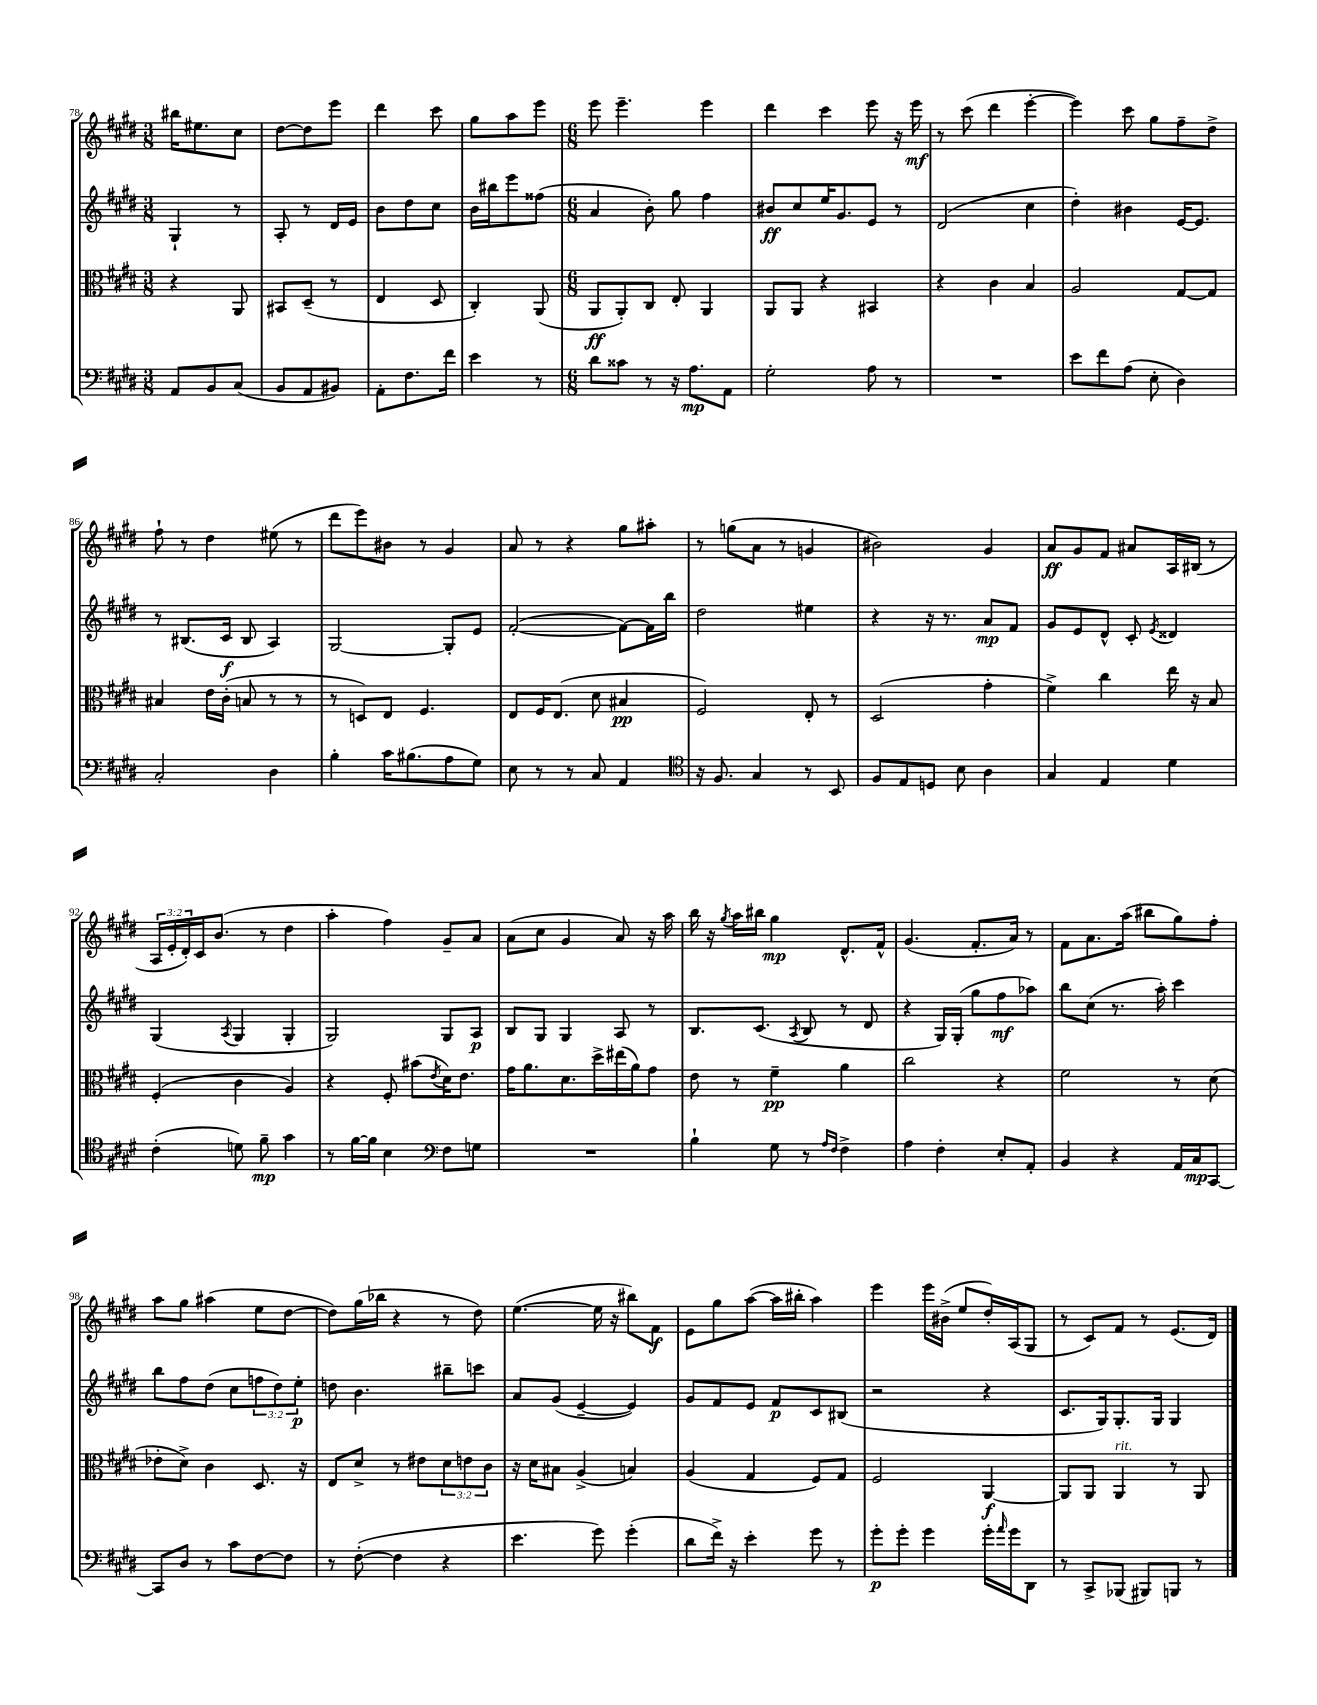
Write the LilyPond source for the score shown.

<<
\new StaffGroup <<
\new Staff = "s0" {
    \clef treble \key e \major \numericTimeSignature \time 3/8 \override Staff.TupletNumber.text = #tuplet-number::calc-fraction-text
    bis''16 eis''8. cis''8 |
    dis''8~ dis''8 e'''8 |
    dis'''4 cis'''8 |
    gis''8 a''8 e'''8 |
    \numericTimeSignature \time 6/8 e'''8 e'''4.-- e'''4 |
    dis'''4 cis'''4 e'''8 r16 e'''16\mf |
    r8 cis'''8( dis'''4 e'''4~-. |
    e'''4) cis'''8 gis''8 fis''8-- dis''8-> |
    fis''8-! r8 dis''4 eis''8( r8 |
    dis'''8 e'''8) bis'8 r8 gis'4 |
    a'8 r8 r4 gis''8 ais''8-. |
    r8 g''8( a'8 r8 g'4 |
    bis'2) gis'4 |
    a'8\ff gis'8 fis'8 ais'8 a16 bis16( r8 |
    \tuplet 3/2 { a16 e'16-. dis'16-.) } cis'16 b'8.( r8 dis''4 |
    a''4-. fis''4) gis'8-- a'8 |
    a'8( cis''8 gis'4 a'8) r16 a''16 |
    b''16 r16 \acciaccatura { gis''8 } a''16 bis''16 gis''4\mp dis'8.-^ fis'16-^ |
    gis'4.( fis'8.-. a'16) r8 |
    fis'8 a'8. a''16( bis''8 gis''8) fis''8-. |
    a''8 gis''8 ais''4( e''8 dis''8~ |
    dis''8) gis''16( bes''16 r4 r8 dis''8) |
    e''4.~( e''16 r16 bis''8) fis'8\f |
    e'8 gis''8 a''8~( a''16 bis''16-. a''4) |
    e'''4 e'''16 bis'16->( e''8 dis''16-.) a16( gis8 |
    r8 cis'8) fis'8 r8 e'8.( dis'16) \bar "|." |
}
\new Staff = "s1" {
    \clef treble \key e \major \numericTimeSignature \time 3/8 \override Staff.TupletNumber.text = #tuplet-number::calc-fraction-text
    gis4-! r8 |
    a8-. r8 dis'16 e'16 |
    b'8 dis''8 cis''8 |
    b'16 bis''16 e'''8 fisis''8( |
    \numericTimeSignature \time 6/8 a'4 b'8-.) gis''8 fis''4 |
    bis'8\ff cis''8 e''16 gis'8. e'8 r8 |
    dis'2( cis''4 |
    dis''4-.) bis'4 e'16~ e'8. |
    r8 bis8.( cis'16\f bis8 a4) |
    gis2~ gis8-. e'8 |
    fis'2~-.( fis'8~) fis'16 b''16 |
    dis''2 eis''4 |
    r4 r16 r8. a'8\mp fis'8 |
    gis'8 e'8 dis'8-^ cis'8-. \acciaccatura { e'8 } disis'4 |
    gis4( \acciaccatura { a8 } gis4 gis4-. |
    gis2) gis8 a8\p |
    b8 gis8 gis4 a8 r8 |
    b8. cis'8.( \acciaccatura { a8 } b8 r8 dis'8 |
    r4 gis16) gis16-.( gis''8 fis''8\mf aes''8) |
    b''8 cis''8( r8. a''16-.) cis'''4 |
    b''8 fis''8 dis''8( cis''8 \tuplet 3/2 { f''8 dis''8) e''8-.\p } |
    d''8 b'4. bis''8-- c'''8 |
    a'8 gis'8( e'4~-- e'4) |
    gis'8 fis'8 e'8 fis'8\p cis'8 bis8( |
    r2 r4 |
    cis'8. gis16) gis8.-. gis16 gis4 \bar "|." |
}
\new Staff = "s2" {
    \clef alto \key e \major \numericTimeSignature \time 3/8 \override Staff.TupletNumber.text = #tuplet-number::calc-fraction-text
    r4 a,8 |
    bis,8 dis8--( r8 |
    e4 dis8 |
    cis4-.) a,8( |
    \numericTimeSignature \time 6/8 a,8\ff a,8-.) cis8 e8-. a,4 |
    a,8 a,8 r4 bis,4 |
    r4 cis'4 b4 |
    a2 gis8~ gis8 |
    bis4 e'16 cis'16-.( b8 r8 r8 |
    r8 d8) e8 fis4. |
    e8 fis16 e8.( dis'8 bis4\pp |
    fis2) e8-. r8 |
    dis2( gis'4-. |
    fis'4->) cis''4 e''16 r16 b8 |
    fis4-.( cis'4 a4) |
    r4 fis8-. bis'8( \acciaccatura { e'8 } dis'16) e'8. |
    gis'16 a'8. dis'8. dis''16-> eis''16( a'16) gis'8 |
    e'8 r8 fis'4--\pp a'4 |
    cis''2 r4 |
    fis'2 r8 dis'8( |
    ees'8-. dis'8->) cis'4 dis8. r16 |
    e8 dis'8-> r8 eis'8 \tuplet 3/2 { dis'8 e'8 cis'8 } |
    r16 dis'16 bis8 a4->( b4) |
    a4( gis4 fis8) gis8 |
    fis2 a,4~\f |
    a,8 a,8 a,4^\markup { \italic "rit." } r8 a,8 \bar "|." |
}
\new Staff = "s3" {
    \clef bass \key e \major \numericTimeSignature \time 3/8
    a,8 b,8 cis8( |
    b,8 a,8 bis,8) |
    a,8-. fis8. fis'16 |
    e'4 r8 |
    \numericTimeSignature \time 6/8 dis'8 cisis'8 r8 r16 a8.\mp a,8 |
    gis2-. a8 r8 |
    R2. |
    e'8 fis'8 a8( e8-. dis4) |
    cis2-. dis4 |
    b4-. cis'16 bis8.( a8 gis8) |
    e8 r8 r8 cis8 a,4 |
    \clef tenor r16 fis8. gis4 r8 b,8 |
    fis8 e8 d8 b8 a4 |
    gis4 e4 dis'4 |
    cis'4-.( d'8) fis'8--\mp gis'4 |
    r8 fis'16~ fis'16 b4 \clef bass fis8 g8 |
    R2. |
    b4-! gis8 r8 \grace { a16 fis16 } fis4-> |
    a4 fis4-. e8-. a,8-. |
    b,4 r4 a,16 cis16\mp cis,8~ |
    cis,8 dis8 r8 cis'8 fis8~ fis8 |
    r8 fis8~-.( fis4 r4 |
    e'4. gis'8) gis'4-.( |
    dis'8 fis'16->) r16 e'4-. gis'8 r8 |
    gis'8-.\p gis'8-. gis'4 gis'16-. \grace { a'16 } gis'16 dis,8 |
    r8 cis,8-> bes,,8( bis,,8) b,,8 r8 \bar "|." |
}
>>
>>
\layout { \context { \Score currentBarNumber = #78 } }
